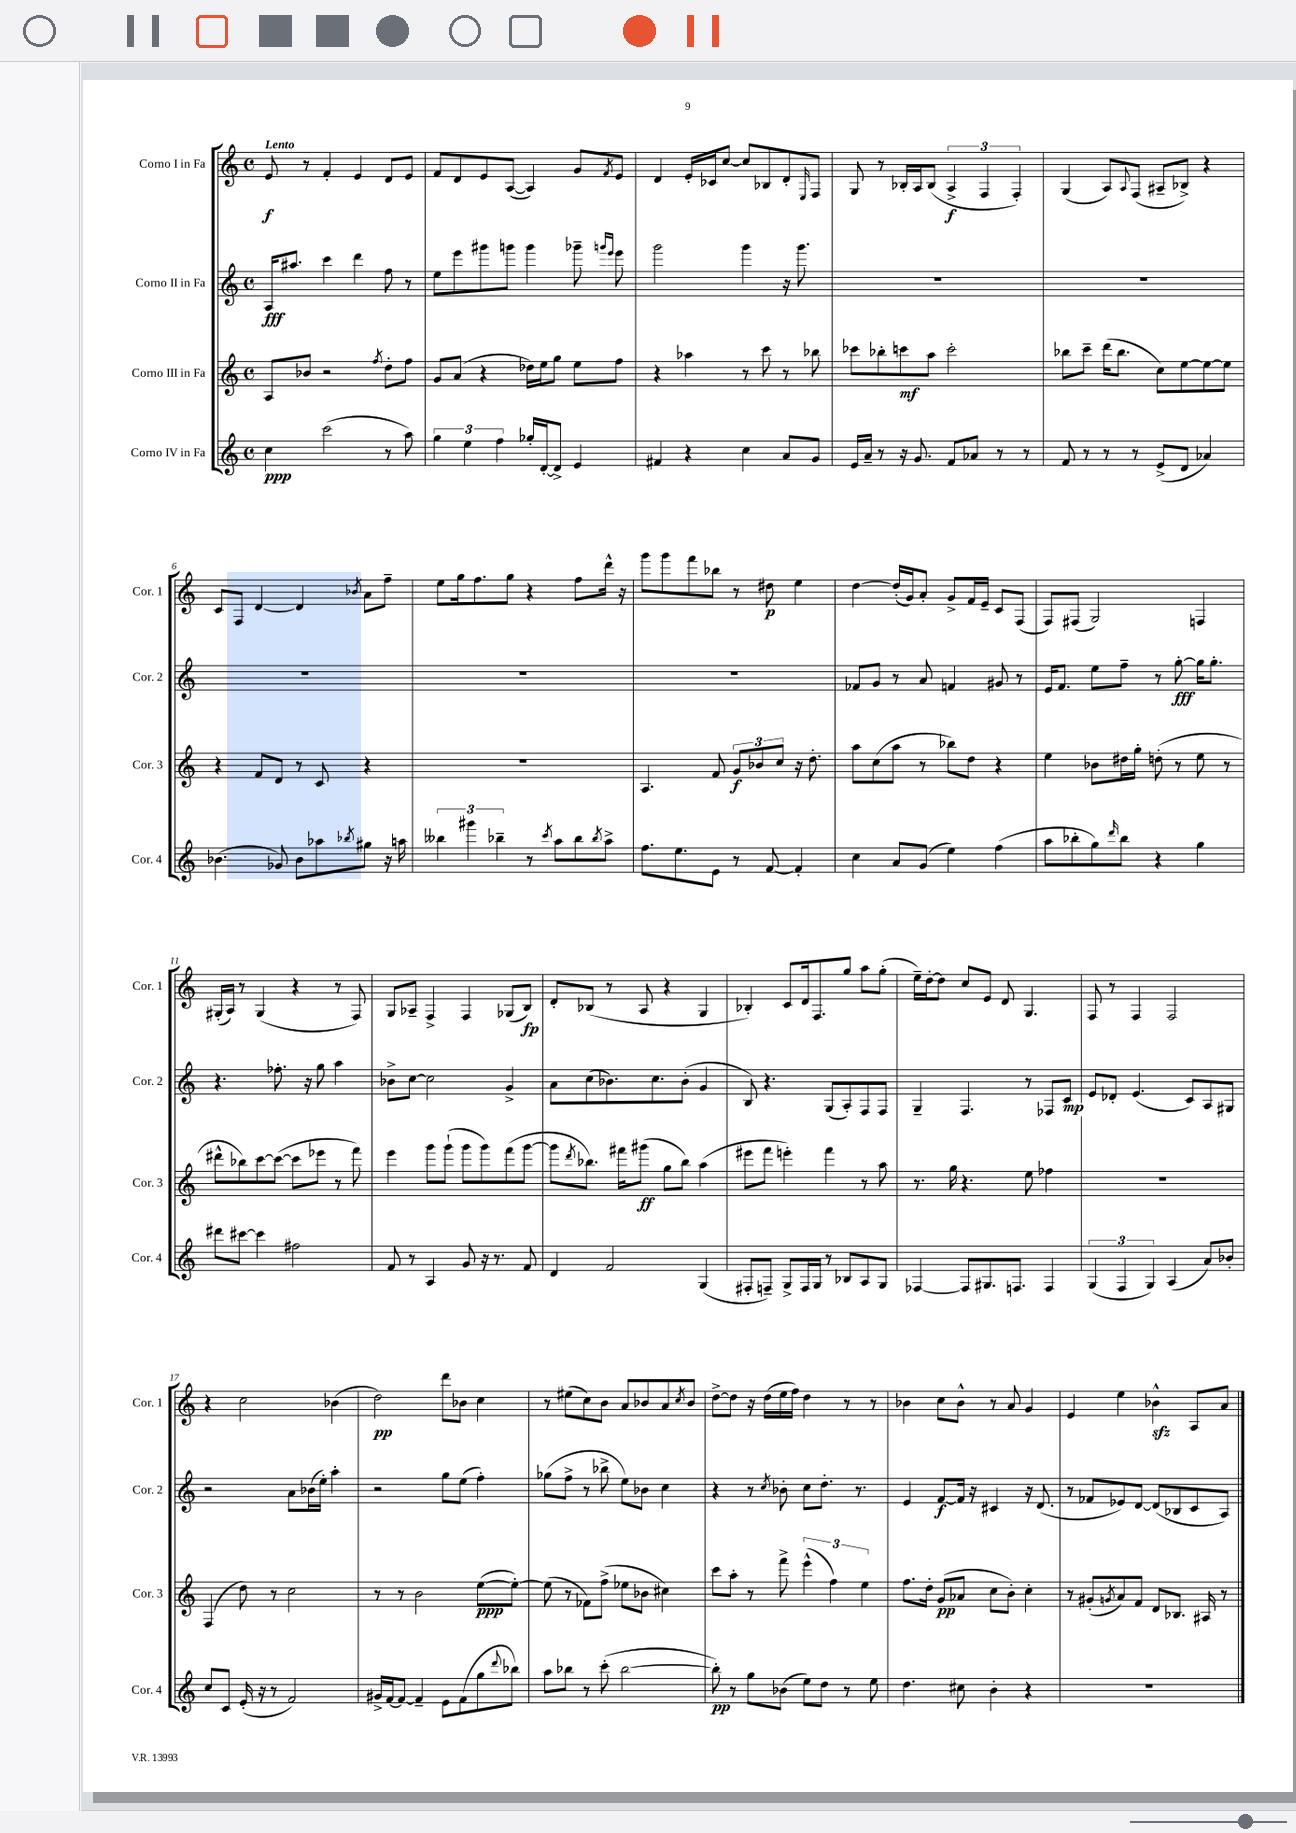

**kern	**dynam	**kern	**dynam	**kern	**dynam	**kern	**dynam
*part4	*part4	*part3	*part3	*part2	*part2	*part1	*part1
*staff4	*staff4	*staff3	*staff3	*staff2	*staff2	*staff1	*staff1
*I"Corno IV in Fa	*	*I"Corno III in Fa	*	*I"Corno II in Fa	*	*I"Corno I in Fa	*
*I'Cor. 4	*	*I'Cor. 3	*	*I'Cor. 2	*	*I'Cor. 1	*
*clefG2	*	*clefG2	*	*clefG2	*	*clefG2	*
*k[]	*	*k[]	*	*k[]	*	*k[]	*
*M4/4	*	*M4/4	*	*M4/4	*	*M4/4	*
*met(c)	*	*met(c)	*	*met(c)	*	*met(c)	*
=1	=1	=1	=1	=1	=1	=1	=1
!	!	!	!	!	!	!LO:TX:a:B:t=Lento	!
4cc\	ppp	8A/L	.	16A/KL	fff	8e/	f
.	.	.	.	8.aa#X/J	.	.	.
.	.	8b-X/J	.	.	.	8r	.
(2ccc\	.	2r	.	4ccc\	.	4f'/	.
.	.	.	.	4ddd\	.	4e/	.
.	.	8qff/	.	.	.	.	.
8r	.	8dd'\L	.	8ff\	.	8d/L	.
8aa\)	.	8ff\J	.	8r	.	8e/J	.
=2	=2	=2	=2	=2	=2	=2	=2
6gg\	.	8g/L	.	8ee\L	.	8f/L	.
.	.	(8a/J	.	8eee\	.	8d/	.
6ee\	.	.	.	.	.	.	.
.	.	4r	.	8ggg#X\	.	8e/	.
6ff\	.	.	.	.	.	.	.
.	.	.	.	8gggn\J	.	([8A/J	.
16gg-X'/LL	.	16dd-X\LL)	.	4ggg\	.	4A/])	.
[16d'/J	.	16ee\J	.	.	.	.	.
8d^/J]	.	8gg\J	.	.	.	.	.
4e/	.	8ee\L	.	8ggg-X~\	.	8g/L	.
.	.	.	.	16qqgggn/LL	.	.	.
.	.	.	.	16qqeee/JJ	.	8qf/	.
.	.	8ff\J	.	8eee\	.	8e/J	.
=3	=3	=3	=3	=3	=3	=3	=3
4f#X/	.	4r	.	2ggg\	.	4d/	.
4r	.	4aa-X\	.	.	.	16e'/LL	.
.	.	.	.	.	.	16c-X/J	.
.	.	.	.	.	.	[8cc/J	.
4cc\	.	8r	.	4ggg\	.	8cc/L]	.
.	.	8ccc\	.	.	.	8B-X/	.
8a/L	.	8r	.	16r	.	8d'/	.
.	.	.	.	8.ggg\	.	.	.
.	.	.	.	.	.	16qqE/	.
8g/J	.	8bb-X\	.	.	.	8F/J	.
=4	=4	=4	=4	=4	=4	=4	=4
16e/LL	.	8ccc-X\L	.	1r	.	8G/	.
16a~/JJ	.	.	.	.	.	.	.
8r	.	8bb-X'\	.	.	.	8r	.
16r	.	8cccn\	mf	.	.	16B-X'/LL	.
8.g/	.	.	.	.	.	16A/J	.
.	.	8aa\J	.	.	.	(8B-/J	.
8f/L	.	2ccc'\	.	.	.	6A^/	f
8a-X/J	.	.	.	.	.	.	.
.	.	.	.	.	.	6F/	.
8r	.	.	.	.	.	.	.
.	.	.	.	.	.	6F'/)	.
8r	.	.	.	.	.	.	.
=5	=5	=5	=5	=5	=5	=5	=5
8f/	.	8bb-X\L	.	1r	.	(4G/	.
8r	.	8ccc~\J	.	.	.	.	.
8r	.	(16ddd\KL	.	.	.	8A/L)	.
.	.	8.bb-\J	.	.	.	.	.
.	.	.	.	.	.	8qqA/	.
8r	.	.	.	.	.	(8F/J	.
(8e^/L	.	8cc\L)	.	.	.	8A#X~/L	.
8d/J	.	[8ee\	.	.	.	8B-X^/J)	.
4a-X/)	.	8ee\_	.	.	.	4r	.
.	.	8ee\J]	.	.	.	.	.
!!LO:LB:g=z
=6	=6	=6	=6	=6	=6	=6	=6
(4.b-X\	.	4r	.	1r	.	8c/L	.
.	.	.	.	.	.	8F/J	.
.	.	8f/L	.	.	.	[4d/	.
8g-X/)	.	8d/J	.	.	.	.	.
8b-\L	.	8r	.	.	.	4d/]	.
8aa-X\	.	8c/	.	.	.	.	.
8qbb-X/	.	.	.	.	.	8qb-X/	.
8gg#X\J	.	4r	.	.	.	8a\L	.
16r	.	.	.	.	.	8ff~\J	.
16aan\	.	.	.	.	.	.	.
=7	=7	=7	=7	=7	=7	=7	=7
6bb--X\	.	1r	.	1r	.	8ee\L	.
.	.	.	.	.	.	16gg\k	.
6ggg#X\	.	.	.	.	.	.	.
.	.	.	.	.	.	8.ff\	.
6bb-X~\	.	.	.	.	.	.	.
.	.	.	.	.	.	8gg\J	.
8r	.	.	.	.	.	4r	.
8qccc/	.	.	.	.	.	.	.
8aa\L	.	.	.	.	.	.	.
8bb-\	.	.	.	.	.	8ff\L	.
8qbb-/	.	.	.	.	.	.	.
8aa^\J	.	.	.	.	.	16ddd^^\Jk	.
.	.	.	.	.	.	16r	.
=8	=8	=8	=8	=8	=8	=8	=8
8.ff\L	.	4.A/	.	1r	.	8ggg\L	.
.	.	.	.	.	.	8ggg\	.
8.ee\	.	.	.	.	.	.	.
.	.	.	.	.	.	8fff\	.
8e\J	.	8f/	.	.	.	8bb-X\J	.
8r	.	12g/L	f	.	.	8r	.
.	.	12b-X/	.	.	.	.	.
[8f/	.	.	.	.	.	8dd#X\	p
.	.	12cc/J	.	.	.	.	.
4f'/]	.	16r	.	.	.	4ee\	.
.	.	8.dd'\	.	.	.	.	.
=9	=9	=9	=9	=9	=9	=9	=9
4cc\	.	8aa\L	.	8f-X/L	.	[4dd\	.
.	.	(8cc\	.	8g/J	.	.	.
8a/L	.	8aa\J	.	8r	.	(16dd'/LL]	.
.	.	.	.	.	.	16g/J)	.
(8g/J	.	8r	.	8a/	.	8a'/J	.
4ee\)	.	8bb-X\L)	.	4fn/	.	8g^/L	.
.	.	8dd\J	.	.	.	16f/L	.
.	.	.	.	.	.	16e~/JJ	.
(4ff\	.	4r	.	8g#X/	.	8c/L	.
.	.	.	.	8r	.	(8F/J	.
=10	=10	=10	=10	=10	=10	=10	=10
8aa\L	.	4ee\	.	16e/KL	.	8F/L)	.
.	.	.	.	8.f/J	.	.	.
8bb-X'\	.	.	.	.	.	(8F#X/J	.
8gg\)	.	8b-X\L	.	8ee\L	.	2G/)	.
16qqddd/	.	.	.	.	.	.	.
8bb-\J	.	16dd#X\L	.	8ff~\J	.	.	.
.	.	16gg'\JJ	.	.	.	.	.
4r	.	(8ddn'\	.	8r	.	.	.
.	.	8r	.	[8gg'\	fff	.	.
4gg\	.	8ee\	.	16gg\KL]	.	4Fn/	.
.	.	.	.	8.gg'\J	.	.	.
.	.	8r	.	.	.	.	.
!!LO:LB:g=z
=11	=11	=11	=11	=11	=11	=11	=11
8ddd#X\L	.	8ddd#X^^\L	.	4.r	.	(16G#X'/LL	.
.	.	.	.	.	.	16A/JJ)	.
[8ccc#X\J	.	8bb-X\)	.	.	.	8r	.
4ccc#\]	.	[8ccc\	.	.	.	(4G#/	.
.	.	(8ccc\J_	.	8.ff-X'\	.	.	.
2ff#X\	.	8ccc\L]	.	.	.	4r	.
.	.	.	.	16r	.	.	.
.	.	8eee-X\J	.	8gg\	.	.	.
.	.	8r	.	4aa\	.	8r	.
.	.	8fff\)	.	.	.	8F/)	.
=12	=12	=12	=12	=12	=12	=12	=12
8f/	.	4eee\	.	8b-X^\L	.	8G/L	.
8r	.	.	.	[8cc\J	.	8A-X~/J	.
4A/	.	8ggg\L	.	2cc\]	.	4F^/	.
.	.	(8ggg`\J	.	.	.	.	.
8g/	.	8ggg\L	.	.	.	4F/	.
16r	.	8ggg\)	.	.	.	.	.
8.r	.	.	.	.	.	.	.
.	.	(8fff\	.	4g^/	.	(8G-X/L	.
8f/	.	[8ggg\J	.	.	.	8B/J)	fp
=13	=13	=13	=13	=13	=13	=13	=13
4d/	.	8ggg\L]	.	8a\L	.	8d'/L	.
.	.	8qddd/	.	.	.	.	.
.	.	8.bb-X\J)	.	(8cc\	.	(8B-X/J	.
2f/	.	.	.	8.b-X\)	.	8r	.
.	.	16fff#X\KL	.	.	.	.	.
.	.	(8ggg#X\J	ff	.	.	8A/	.
.	.	.	.	8.cc\	.	.	.
.	.	8gg\L	.	.	.	4r	.
.	.	8bb-\J)	.	(8b-'\J	.	.	.
(4G/	.	(4aa\	.	4g/	.	4G/	.
=14	=14	=14	=14	=14	=14	=14	=14
8F#X'/L	.	8eee#X\L	.	8B/)	.	4B-X'/)	.
8Fn~/J)	.	8fff\J	.	4.r	.	.	.
8G^/L	.	4eeen'\)	.	.	.	8c/L	.
16F/L	.	.	.	.	.	16d/k	.
16G/JJ	.	.	.	.	.	8.F/	.
8r	.	4fff\	.	(8G/L	.	.	.
8B-X/L	.	.	.	8A'/)	.	8gg/J	.
8A/	.	8r	.	8F/	.	8aa\L	.
8G/J	.	8aa\	.	8F/J	.	(8gg'\J	.
=15	=15	=15	=15	=15	=15	=15	=15
[4F-X/	.	8.r	.	4G~/	.	16ee~\LL)	.
.	.	.	.	.	.	[16dd'\J	.
.	.	.	.	.	.	8dd\J]	.
.	.	16gg\	.	.	.	.	.
8F-/L]	.	4.r	.	4.F/	.	8cc/L	.
8.G#X/	.	.	.	.	.	8e/J	.
.	.	.	.	.	.	8d/	.
8.Fn/J	.	.	.	.	.	.	.
.	.	8ee\	.	8r	.	4.G/	.
4F/	.	4ff-X\	.	8F-X/L	.	.	.
.	.	.	.	8c/J	mp	.	.
=16	=16	=16	=16	=16	=16	=16	=16
(6G/	.	1r	.	8e/L	.	8F/	.
.	.	.	.	8d-X'/J	.	8r	.
6F/	.	.	.	.	.	.	.
.	.	.	.	(4.e/	.	4F/	.
6G/)	.	.	.	.	.	.	.
(4A/	.	.	.	.	.	2F/	.
.	.	.	.	8c/L)	.	.	.
8a/L)	.	.	.	8A/	.	.	.
8b-X'/J	.	.	.	8G#X/J	.	.	.
!!LO:LB:g=z
=17	=17	=17	=17	=17	=17	=17	=17
8cc/L	.	(4F/	.	2r	.	4r	.
8c/J	.	.	.	.	.	.	.
(16e'/	.	8dd\)	.	.	.	2cc\	.
16r	.	.	.	.	.	.	.
8r	.	8r	.	.	.	.	.
2f/)	.	2cc\	.	8a\L	.	.	.
.	.	.	.	(16b-X\L	.	.	.
.	.	.	.	16ee'\JJ)	.	.	.
.	.	.	.	4aa'\	.	(4b-X\	.
=18	=18	=18	=18	=18	=18	=18	=18
16g#X^/LL	.	8r	.	2r	.	2dd\)	pp
[16f/J	.	.	.	.	.	.	.
8f/J_	.	8r	.	.	.	.	.
4f~/]	.	2b\	.	.	.	.	.
8e\L	.	.	.	8gg\L	.	8ddd\L	.
(8f\	.	.	.	(8ee\J	.	8b-X\J	.
8gg\	.	([8ee\L	ppp	4ff'\)	.	4cc\	.
8qqddd/	.	.	.	.	.	.	.
8bb-X\J)	.	8ee'\J_)	.	.	.	.	.
=19	=19	=19	=19	=19	=19	=19	=19
8aa\L	.	(8ee\]	.	(8gg-X\L	.	8r	.
8bb-X\J	.	8r	.	8ff^\J	.	(8ee#X\L	.
8r	.	8f-X\L)	.	8r	.	8cc\)	.
(8ccc'\	.	(8ff^\J	.	8bb-X^\	.	8b\J	.
[2bb-\	.	8ee-X\L	.	8ee\L)	.	8a/L	.
.	.	8b-X\J	.	8b-X\J	.	8b-X/	.
.	.	4cc#X\)	.	4cc\	.	8a/	.
.	.	.	.	.	.	8qcc/	.
.	.	.	.	.	.	8b-/J	.
=20	=20	=20	=20	=20	=20	=20	=20
8bb-'\])	pp	8ccc\L	.	4r	.	[8dd^\L	.
8r	.	8aa'\J	.	.	.	8dd\J]	.
8gg\L	.	8r	.	8r	.	16r	.
.	.	.	.	.	.	(16dd\LL	.
.	.	.	.	8qcc/	.	.	.
(8b-X\J	.	8fff^\	.	8b-X'\	.	16ee\	.
.	.	.	.	.	.	16ff\JJ)	.
8ee\L)	.	(6eee^^\	.	8cc\L	.	4dd\	.
8dd\J	.	.	.	8.dd'\J	.	.	.
.	.	6ff\)	.	.	.	.	.
8r	.	.	.	.	.	8r	.
.	.	.	.	8.r	.	.	.
.	.	6ee\	.	.	.	.	.
8ee\	.	.	.	.	.	8r	.
=21	=21	=21	=21	=21	=21	=21	=21
4.dd\	.	8.ff\L	.	4e/	.	4b-X\	.
.	.	16dd'\Jk	.	.	.	.	.
.	.	(8g/L	pp	[8f/L	f	8cc\L	.
8cc#X\	.	8a-X/J	.	16f/Jk]	.	8b-^^\J	.
.	.	.	.	16r	.	.	.
4b'\	.	8cc\L	.	4c#X/	.	8r	.
.	.	8b'\J)	.	.	.	8a/	.
4r	.	4cc'\	.	16r	.	4g/	.
.	.	.	.	(8.d/	.	.	.
=22	=22	=22	=22	=22	=22	=22	=22
1r	.	8r	.	8r	.	4e/	.
.	.	(8g#X'/L	.	8f-X/L	.	.	.
.	.	8qgn/	.	.	.	.	.
.	.	8a/)	.	8e-X/)	.	4ee\	.
.	.	8f/J	.	[8d/J	.	.	.
.	.	8d/L	.	(8d/L]	.	4b-Xzz^^\	.
.	.	8.B-X/J	.	8B-X/	.	.	.
.	.	.	.	8c/	.	8A/L	.
.	.	16A#X/	.	.	.	.	.
.	.	8r	.	8A/J)	.	8a/J	.
==	==	==	==	==	==	==	==
*-	*-	*-	*-	*-	*-	*-	*-
